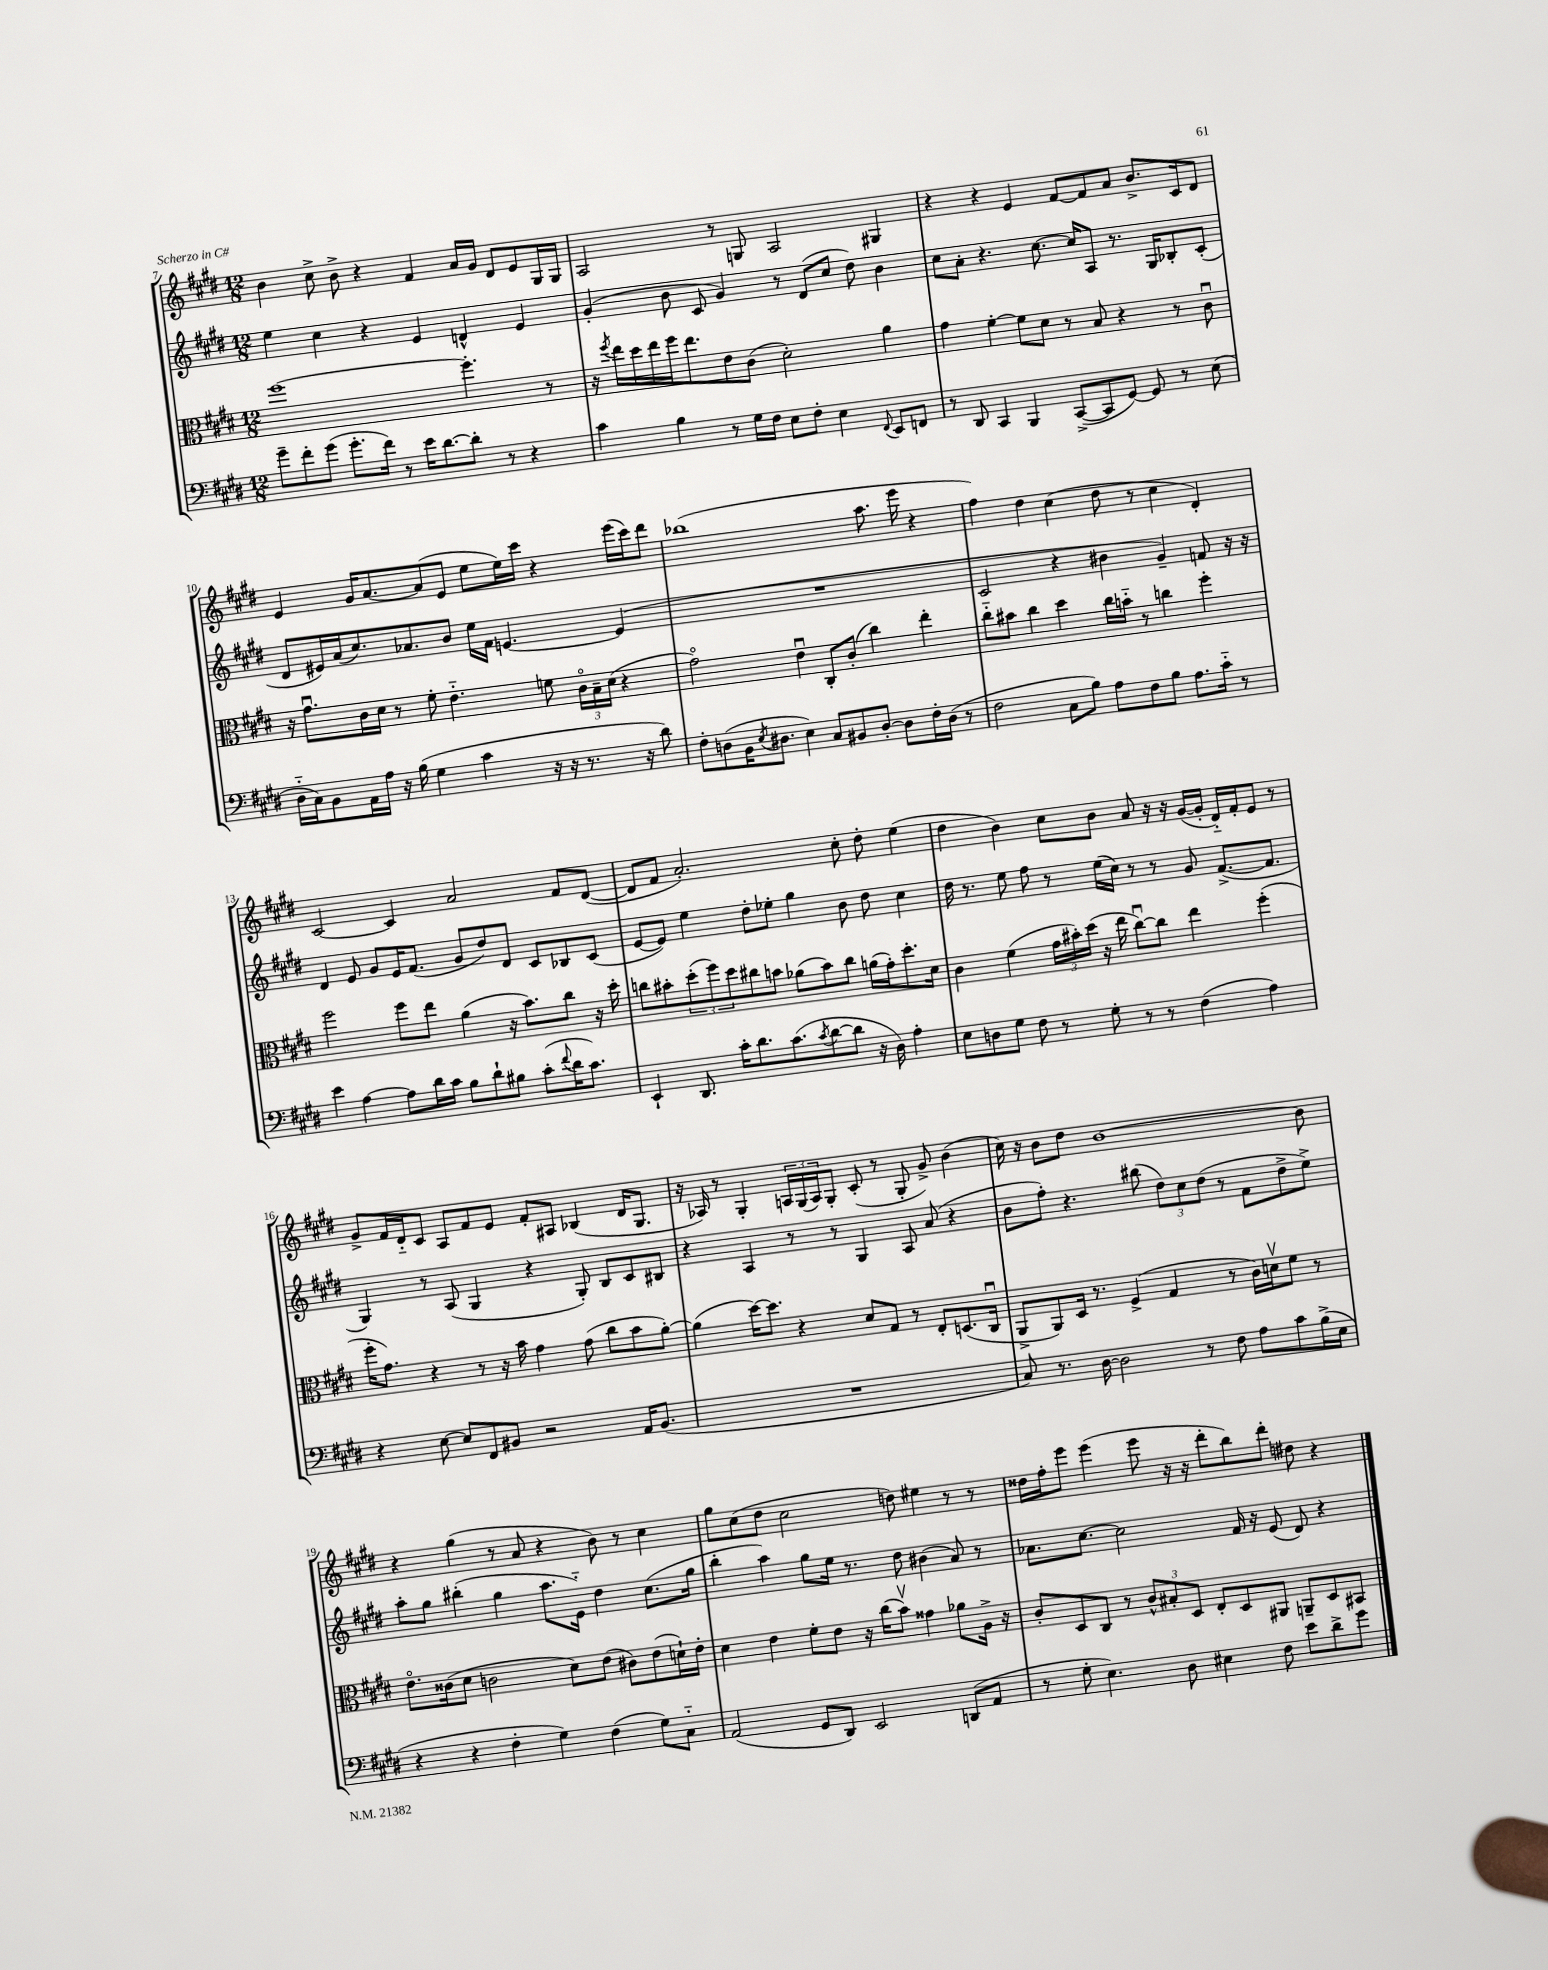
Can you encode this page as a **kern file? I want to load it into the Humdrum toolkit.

**kern	**kern	**kern	**kern
*part4	*part3	*part2	*part1
*staff4	*staff3	*staff2	*staff1
*clefF4	*clefC3	*clefG2	*clefG2
*k[f#c#g#d#]	*k[f#c#g#d#]	*k[f#c#g#d#]	*k[f#c#g#d#]
*M12/8	*M12/8	*M12/8	*M12/8
=7	=7	=7	=7
8g#~\L	[1ff#	4ee\	4b\
8f#'\	.	.	.
(8g#\J	.	4cc#\	8cc#^\
8.g#'\L	.	.	8b^\
.	.	4r	4r
16f#\Jk)	.	.	.
8r	.	.	.
16e\KL	.	4e/	4f#/
[8.d#\	.	.	.
8d#'\J]	4.ff#'\]	4dn^^/	16a/LL
.	.	.	16g#/JJ
8r	.	.	8d#/L
4r	.	4e/	8e/
.	8r	.	16G#/L
.	.	.	16G#/JJ
=8	=8	=8	=8
4c#\	16r	(4g#'/	2A/
.	8qff#/	.	.
.	16ee\LL	.	.
.	16dd#\	.	.
.	16ee\	.	.
4B\	16ff#\J	8b\	.
.	8.ee\	.	.
.	.	8c#/	.
8r	8e\	4g#/)	8r
16G#\LL	(8c#\J	.	8Gn/
16F#\JJ	.	.	.
8E\L	2d#'\)	8r	2A/
8F#'\J	.	(8d#/L	.
4E\	.	8cc#/J	.
.	.	8dd#\)	.
8qqFF#/	.	.	.
8EE/L	4a\	4b\	4G#X/
8FFn/J	.	.	.
=9	=9	=9	=9
8r	4g#\	8cc#\L	4r
8DD#/	.	8a'\J	.
4CC#/	[4f#'\	4.r	4r
4BBB/	8f#\L]	.	4e/
.	8d#\J	[8.cc#\	.
([8CC#^/L	8r	.	[8f#/L
.	.	16cc#/KL]	.
8CC#/]	8B/	8A/J	8f#/]
[8GG#/J)	4r	8.r	8a/J
8GG#/]	.	.	8.b^/L
.	.	16G#/KL	.
8r	8r	8B-X'/	.
.	.	.	16c#/k
(8E\	8c#u\	(8c#'/J	8d#/J
!!LO:LB:g=z
=10	=10	=10	=10
16D#\LL	16r	8d#/L	4e/
16C#\J)	8.g#u\L	.	.
8BB\	.	16e#X/L)	.
.	.	(16a/J	.
16AA\L	16c#\L	8.cc#/)	16g#/KL
16A\JJ	16d#\JJ	.	[8.a/
16r	8r	.	.
(16B\	.	8.a-X/	.
4G#\	8f#'\	.	(8a/]
.	4.e\	8b/J	8e/J
4c#\	.	16ee\LL	8ee\L
.	.	16f#\JJ	.
.	.	[4.en/	16ee\L)
.	.	.	16ccc#\JJ
16r	8fn\	.	4r
16r	.	.	.
8.r	24c#\LL	.	.
.	24B~\	.	.
.	(24d#\JJ	.	.
.	4r	(4e/]	(16eee\LL
16r	.	.	16ccc#\J)
8d#\)	.	.	8ddd#\J
=11	=11	=11	=11
8F#'\L	2g#\)	1.r	(1bb-X
(8Dn\	.	.	.
16BB\K	.	.	.
8qE/	.	.	.
8.D#X\J	.	.	.
4E\)	4eu\	.	.
8C#/L	8C#'/L	.	.
8BB#X/	(8c#'/J	.	.
[8D#'/J	4cc#\)	.	8.aa\
8D#\L]	.	.	.
.	.	.	16eee\
16F#'\L	4ee'\	.	4r
(16D#\JJ	.	.	.
8r	.	.	.
=12	=12	=12	=12
2F#\	8cc#\L	2c#/	4ff#\)
.	8b#X\J	.	.
.	4cc#\	.	4dd#\
8C#\L	4dd#\	4r	(4cc#\
8B\J)	.	.	.
8A\L	16cc#\LL	4b#X\	8dd#\
.	16bn\JJ	.	.
8F#\	8r	.	8r
8B\J	4ccn\	4g#~/)	4cc#\
8.A\L	.	.	.
.	4ff#'\	8fn/	4d#'/)
16c#\Jk	.	.	.
8r	.	16r	.
.	.	16r	.
!!LO:LB:g=z
=13	=13	=13	=13
4e\	2ff#\	4d#/	[2c#/
[4A\	.	8e/	.
.	.	8g#/L	.
8A\L]	8ff#\L	16e/K	4c#/]
.	.	(8.f#/J	.
16d#\L	8ee\J	.	.
16c#\JJ	.	.	.
8B\L	(4a\	8g#/L	2a/
8d#`\	.	8dd#/)	.
8B#X\J	16r	8d#/J	.
.	8.b\L)	.	.
(8c#'\L	.	8c#/L	.
8qqf#/	.	.	.
16d#\K	8cc#\J	8B-X/	8f#/L
8.c#\J)	.	.	.
.	16r	(8c#/J	([8d#/J
.	16dd#'\	.	.
=14	=14	=14	=14
4EE`/	8ccn\L	[8e/L	8d#/L]
.	8b#X'\	8e/J])	8f#/J
8.DD#/	(12dd#'\	4ee\	2.a'/)
.	12ff#\)	.	.
.	12dd#\	.	.
16c#'\KL	.	.	.
8.d#\	8cc#X\	8dd#'\L	.
.	8bn\J	8ee-X'\J	.
(8.c#\	.	.	.
.	(8a-X\L	4gg#\	.
8qc#/	.	.	.
[8d#\	8b\)	.	.
8d#\J]	8cc#\J	8b\	8cc#'\
16r	(16an\LL	8dd#\	8dd#'\
16D#\)	16g#'\J)	.	.
4A'\	8.dd#'\	4cc#\	(4ee\
.	16d#\Jk	.	.
=15	=15	=15	=15
8E\L	4c#\	16dd#\	4dd#\
.	.	8.r	.
8Dn\	.	.	.
8G#\J	(4f#\	8ee\	4b\)
8F#\	.	8ff#\	.
8r	24g#\LL	8r	8cc#\L
.	24b#X'\)	.	.
.	(24dd#\JJ	.	.
8G#'\	16r	(16ee\LL	8b\J
.	16ee\	16cc#\JJ)	.
8r	[8cc#u\L)	8r	8a/
8r	8cc#\J]	8r	16r
.	.	.	16r
(4F#\	4ee\	8g#/	([16g#/LL
.	.	.	16g#'/JJ]
.	.	([8.f#^/L	16d#/LL)
.	.	.	16f#'/J
4A\)	(4ff#'\	.	8e/J
.	.	8.f#/J]	.
.	.	.	8r
!!LO:LB:g=z
=16	=16	=16	=16
4r	16ff#'\KL	4G#/)	8g#^/L
.	8.g#\J)	.	.
.	.	.	16f#/L
.	.	.	16d#/J
[8E\	4r	8r	8c#/J
8E/L]	.	(8A/	8A/L
8FF#/	8r	4G#/	8f#/
8BB#X/J	16r	.	8e/J
.	16b\	.	.
2r	4g#\	4r	8f#'/L
.	.	.	8A#X/J
.	(8g#\	8G#'/)	(4B-X/
.	8cc#\L	8B/L	.
16AA/KL	8b\	8c#/	16d#/KL
(8.BB#/J	.	.	8.G#/J
.	[8a'\J)	8B#X/J	.
=17	=17	=17	=17
1.r	(4a\]	4r	16r
.	.	.	16A-X/)
.	.	.	8r
.	[16dd#\KL)	4A/	4G#'/
.	8.dd#\J]	.	.
.	4r	8r	24An/LL
.	.	.	(24G#/
.	.	.	24A/J)
.	.	8r	8G#'/J
.	8d#/L	4G#/	(8c#'/
.	8G#/J	.	8r
.	8r	8A/	8G#'/
.	8E'/L	(8a/	8g#^/)
.	(8.Dn/	4r	(4b\
.	16C#u/Jk	.	.
=18	=18	=18	=18
8C#/)	8AA^/L	8b\L	16cc#\)
.	.	.	16r
8.r	8AA/)	8ff#'\J)	8b\L
.	16D#/Jk	4.r	8dd#\J
[16D#\	8.r	.	.
2D#\]	.	.	[1b
.	(4F#^/	.	.
.	.	(8bb#X\	.
.	4G#/	12dd#\L)	.
.	.	12cc#\	.
8r	.	.	.
.	.	(12dd#\J	.
8F#\	8r	8r	.
8A\L	16c#\LL)	8f#\L	.
.	16dnv\J	.	.
8c#\	8f#\J	8dd#^\	.
(16B^\L	8r	8ee^\J)	8b\]
16E\JJ	.	.	.
!!LO:LB:g=z
=19	=19	=19	=19
4r	8.e\L	8aa'\L	4r
.	.	8gg#\J	.
.	(16c##X\k	.	.
4r	8d#\J	(4bb#X'\	(4gg#\
.	2cn\	.	.
4F#'\	.	4gg#\	8r
.	.	.	8a/
4G#\)	.	8.aa\L	4r
.	8d#\L)	.	.
.	.	16e\Jk)	.
(4F#\	(8e\J	4dd#\	8b\)
.	8c#X\L)	.	8r
8G#\L)	(8e\	(8.cc#\L	4cc#\
8C#\J	16dn`\L)	.	.
.	16e'\JJ	16gg#\Jk	.
=20	=20	=20	=20
(2AA/	4d#\	4bb'\	8gg#\L
.	.	.	(8cc#\
.	4e\	4aa\)	8dd#\J
.	.	.	2cc#\
8GG#/L	8f#'\L	8gg#\L	.
8DD#/J)	8e\J	16ee\Jk	.
.	.	8.r	.
2EE/	16r	.	.
.	(16cc#\KL	.	.
.	8bv\J)	8dd#\	8ddn\)
.	4g##X\	(4b#X\	4ee#X\
(8DDn/L	8a-X\L	8a/)	8r
8AA/J	16A^\Jk	8r	8r
.	16r	.	.
=21	=21	=21	=21
8r	8c#'/L	8.a-X\L	16dd##X\LL
.	.	.	16ff#'\J
8G#'\	8D#/	.	8eee\J
.	.	[8.cc#\J	.
4.E\)	8C#/J	.	(4eee\
.	8r	2cc#\]	.
.	12c#^^/L	.	8eee\
.	12B#X'/	.	.
8D#\	.	.	16r
.	12D#/J	.	.
.	.	.	16r
4E#X\	8E'/L	.	8ddd#'\L
.	8D#/	16f#/	8bb\)
.	.	16r	.
8F#\	8AA#X/J	(8e/	8ddd#'\J
8e\L	8AAn~/L	8d#/)	8dd#X\
8d#^\	8D#/	4r	4r
8g#\J	8BB#X/J	.	.
==	==	==	==
*-	*-	*-	*-
